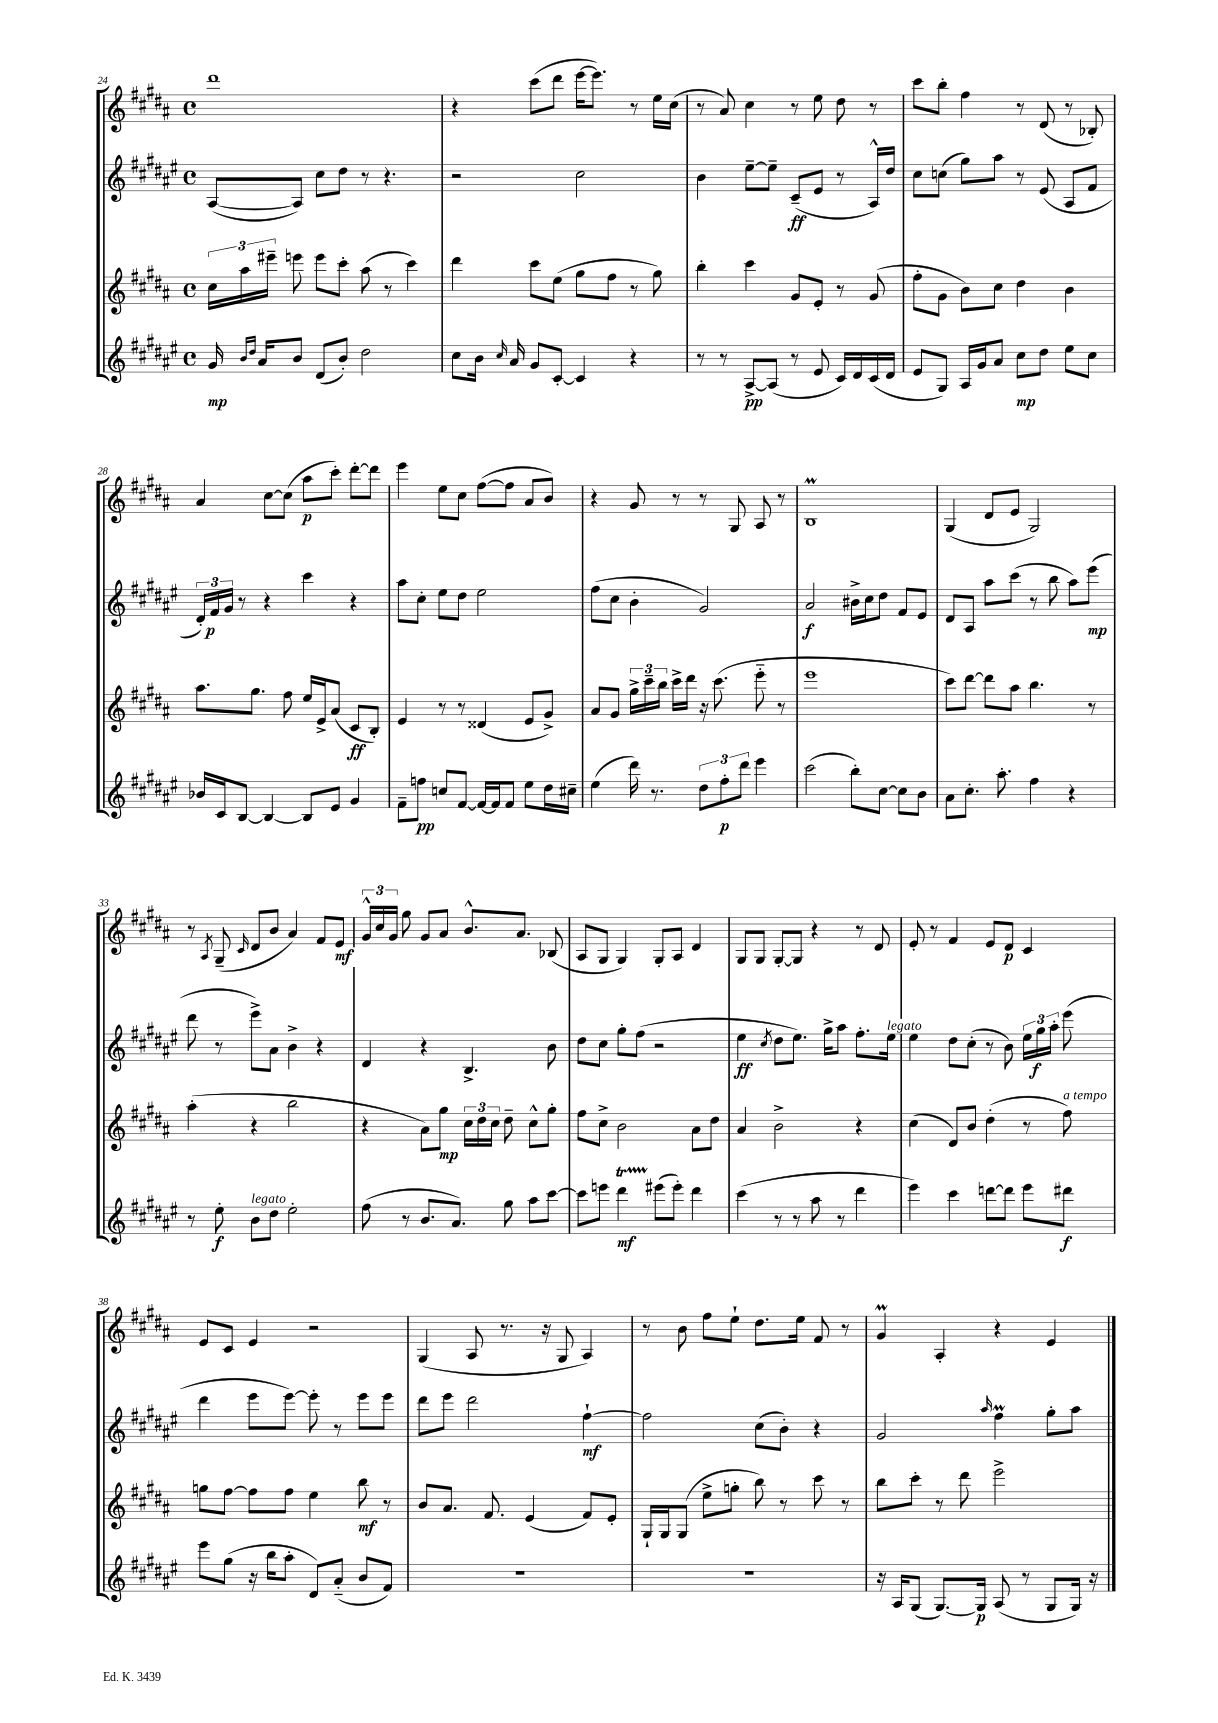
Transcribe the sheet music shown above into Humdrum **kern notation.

**kern	**kern	**kern	**kern
*staff4	*staff3	*staff2	*staff1
*clefG2	*clefG2	*clefG2	*clefG2
*k[f#c#g#d#a#e#]	*k[f#c#g#d#a#]	*k[f#c#g#d#a#e#]	*k[f#c#g#d#a#]
*M4/4	*M4/4	*M4/4	*M4/4
*met(c)	*met(c)	*met(c)	*met(c)
16g#	24cc#	([8A#	1ddd#
.	24aa#	.	.
16qqb	.	.	.
16qqdd#	.	.	.
16a#	.	.	.
.	24eee#~	.	.
8b	8eee	8A#])	.
(8d#	8eee	8cc#	.
8b')	8ccc#'	8dd#	.
2dd#	(8aa#	8r	.
.	8r	4.r	.
.	4ccc#)	.	.
=	=	=	=
8cc#	4ddd#	2r	4r
16b	.	.	.
16qqcc#	.	.	.
16a#	.	.	.
8g#	8ccc#	.	(8ccc#
[8c#'	(8ee	.	8ddd#
4c#]	8gg#	2cc#	[16eee
.	.	.	8.eee])
.	8ff#	.	.
4r	8r	.	8r
.	8gg#)	.	16ee
.	.	.	(16cc#
=	=	=	=
8r	4bb'	4b	8r
8r	.	.	8a#)
[8A#^	4ccc#	[8ee#~	4cc#
(8A#]	.	8ee#~]	.
8r	8g#	(8c#~	8r
8e#	8e'	8e#	8ee
16c#)	8r	8r	8dd#
16d#	.	.	.
(16c#	(8g#	16A#^^)	8r
16d#	.	16dd#	.
=	=	=	=
8e#	8ff#'	8cc#	8ccc#
8G#)	8g#	(8cc	8bb'
16A#	8b)	8gg#)	4ff#
16g#	.	.	.
8a#	8cc#	8aa#	.
8cc#	4dd#	8r	8r
8dd#	.	(8e#	(8d#
8ee#	4b	8A#	8r
8cc#	.	8f#	8B-')
=	=	=	=
16b-	8.aa#	24d#')	4a#
.	.	24f#	.
16c#	.	.	.
.	.	24g#	.
[8B	.	8r	.
.	8.gg#	.	.
4B_	.	4r	[8cc#
.	8ff#	.	(8cc#]
8B]	16ee	4ccc#	8aa#
.	16e^	.	.
8e#	(8a#	.	8ccc#')
4g#	8c#	4r	[8ddd#'
.	8B')	.	8ddd#]
=	=	=	=
8f#~	4e	8aa#	4eee
8ff	.	8cc#'	.
8cc	8r	8ee#	8ee
[8f#	8r	8dd#	8cc#
16f#_	(4d##	2ee#	([8ff#
16f#]	.	.	.
8f#	.	.	8ff#]
8ee#	8e	.	8a#
16dd#	8g#^)	.	8b)
16cc#~	.	.	.
=	=	=	=
(4ee#	8a#	(8ff#	4r
.	8g#	8cc#	.
16ddd#)	24gg#^	4b'	8g#
.	24ccc#~	.	.
8.r	.	.	.
.	24bb	.	.
.	16ccc#^	.	8r
.	16ddd#	.	.
12dd#	16r	2g#)	8r
.	(8.ccc#	.	.
12ff#'	.	.	.
.	.	.	8G#
12ddd#	.	.	.
4eee#	8eee'~	.	8A#
.	8r	.	8r
=	=	=	=
(2ccc#	1eee	2a#	1B
8bb')	.	16b#^	.
.	.	16cc#	.
[8cc#	.	8dd#	.
8cc#]	.	8f#	.
8b	.	8e#	.
=	=	=	=
8a#	8ccc#)	8d#	(4G#
8.cc#'	[8ddd#	8A#	.
.	8ddd#]	8aa#	8d#
8.aa#'	.	.	.
.	8aa#	(8ccc#	8e
4ff#	4.bb	8r	2G#)
.	.	8bb	.
4r	.	8aa#)	.
.	8r	(8eee#	.
=	=	=	=
8r	(4aa#'	8ddd#	8r
.	.	.	8qA#
8ee#'	.	8r	(8G#~
.	.	.	16qqc#
8b	4r	8eee#^)	8d#
8dd#	.	8a#	8b
2ee#'	2bb	4b^	4a#)
.	.	4r	8f#
.	.	.	8e
=	=	=	=
(8ff#	4r	4d#	24g#^^
.	.	.	24cc#
.	.	.	24g#
8r	.	.	8gg#
8.b	8a#)	4r	8g#
.	8gg#	.	8a#
8.a#)	.	.	.
.	24cc#	4.B^	8.b^^
.	24dd#	.	.
.	24cc#	.	.
8gg#	8dd#~	.	.
.	.	.	8.a#
8aa#	8cc#^^	.	.
[8ccc#	8gg#'	8b	(8B-
=	=	=	=
8ccc#]	8ff#	8dd#	8A#
8eee	8cc#^	8cc#	8G#
4ddd#	2b	8gg#'	4G#)
.	.	(8ff#	.
(8eee#	.	2r	8G#'
8eee#')	.	.	8A#
4ddd#	8a#	.	4d#
.	8dd#	.	.
=	=	=	=
(4ccc#	4a#	4ee#	8G#
.	.	.	8G#
.	.	8qcc#	.
8r	2b^	8dd#	[8G#'
8r	.	8.ee#)	8G#]
8aa#	.	.	4r
.	.	16gg#^	.
8r	.	8aa#	.
4ddd#	4r	8.ff#'	8r
.	.	.	8d#
.	.	16ee#	.
=	=	=	=
4eee#)	(4cc#	4ee#	8e'
.	.	.	8r
4ccc#	8d#)	8dd#	4f#
.	8b	(8cc#'	.
[8ddd	(4dd#'	8r	8e
8ddd]	.	8b)	8d#
8eee#	8r	24ee#	4c#
.	.	24gg#	.
.	.	24aa#'	.
8ddd#	8ff#)	(8eee#	.
=	=	=	=
8eee#	8gg	4ddd#	8e
(8gg#	[8ff#	.	8c#
16r	8ff#]	8eee#	4e
16bb	.	.	.
8aa#'	8ff#	[8eee#)	.
8d#)	4ee	8eee#']	2r
(8a#'~	.	8r	.
8b	8bb	8eee#	.
8f#)	8r	8eee#	.
=	=	=	=
1r	8b	8ddd#	(4G#
.	8.a#	8eee#	.
.	.	2ddd#	8A#
.	8.f#	.	.
.	.	.	8.r
.	(4e	.	.
.	.	.	16r
.	.	.	8G#
.	8f#)	[4ff#`	4A#)
.	8e'	.	.
=	=	=	=
1r	16G#`	2ff#]	8r
.	16G#	.	.
.	(8G#	.	8b
.	8ee^	.	8ff#
.	8gg'	.	8ee`
.	8bb)	(8cc#	8.dd#
.	8r	8b')	.
.	.	.	16ee
.	8ccc#	4r	8f#
.	8r	.	8r
=	=	=	=
16r	8bb	2g#	4g#
16A#	.	.	.
(8G#	8ccc#'	.	.
[8.G#)	8r	.	4A#'
.	8ddd#	.	.
16G#]	.	.	.
.	.	16qqaa#	.
(8A#	2eee^	4ff#	4r
8r	.	.	.
8G#	.	8gg#'	4e
16G#)	.	8aa#	.
16r	.	.	.
==	==	==	==
*-	*-	*-	*-
